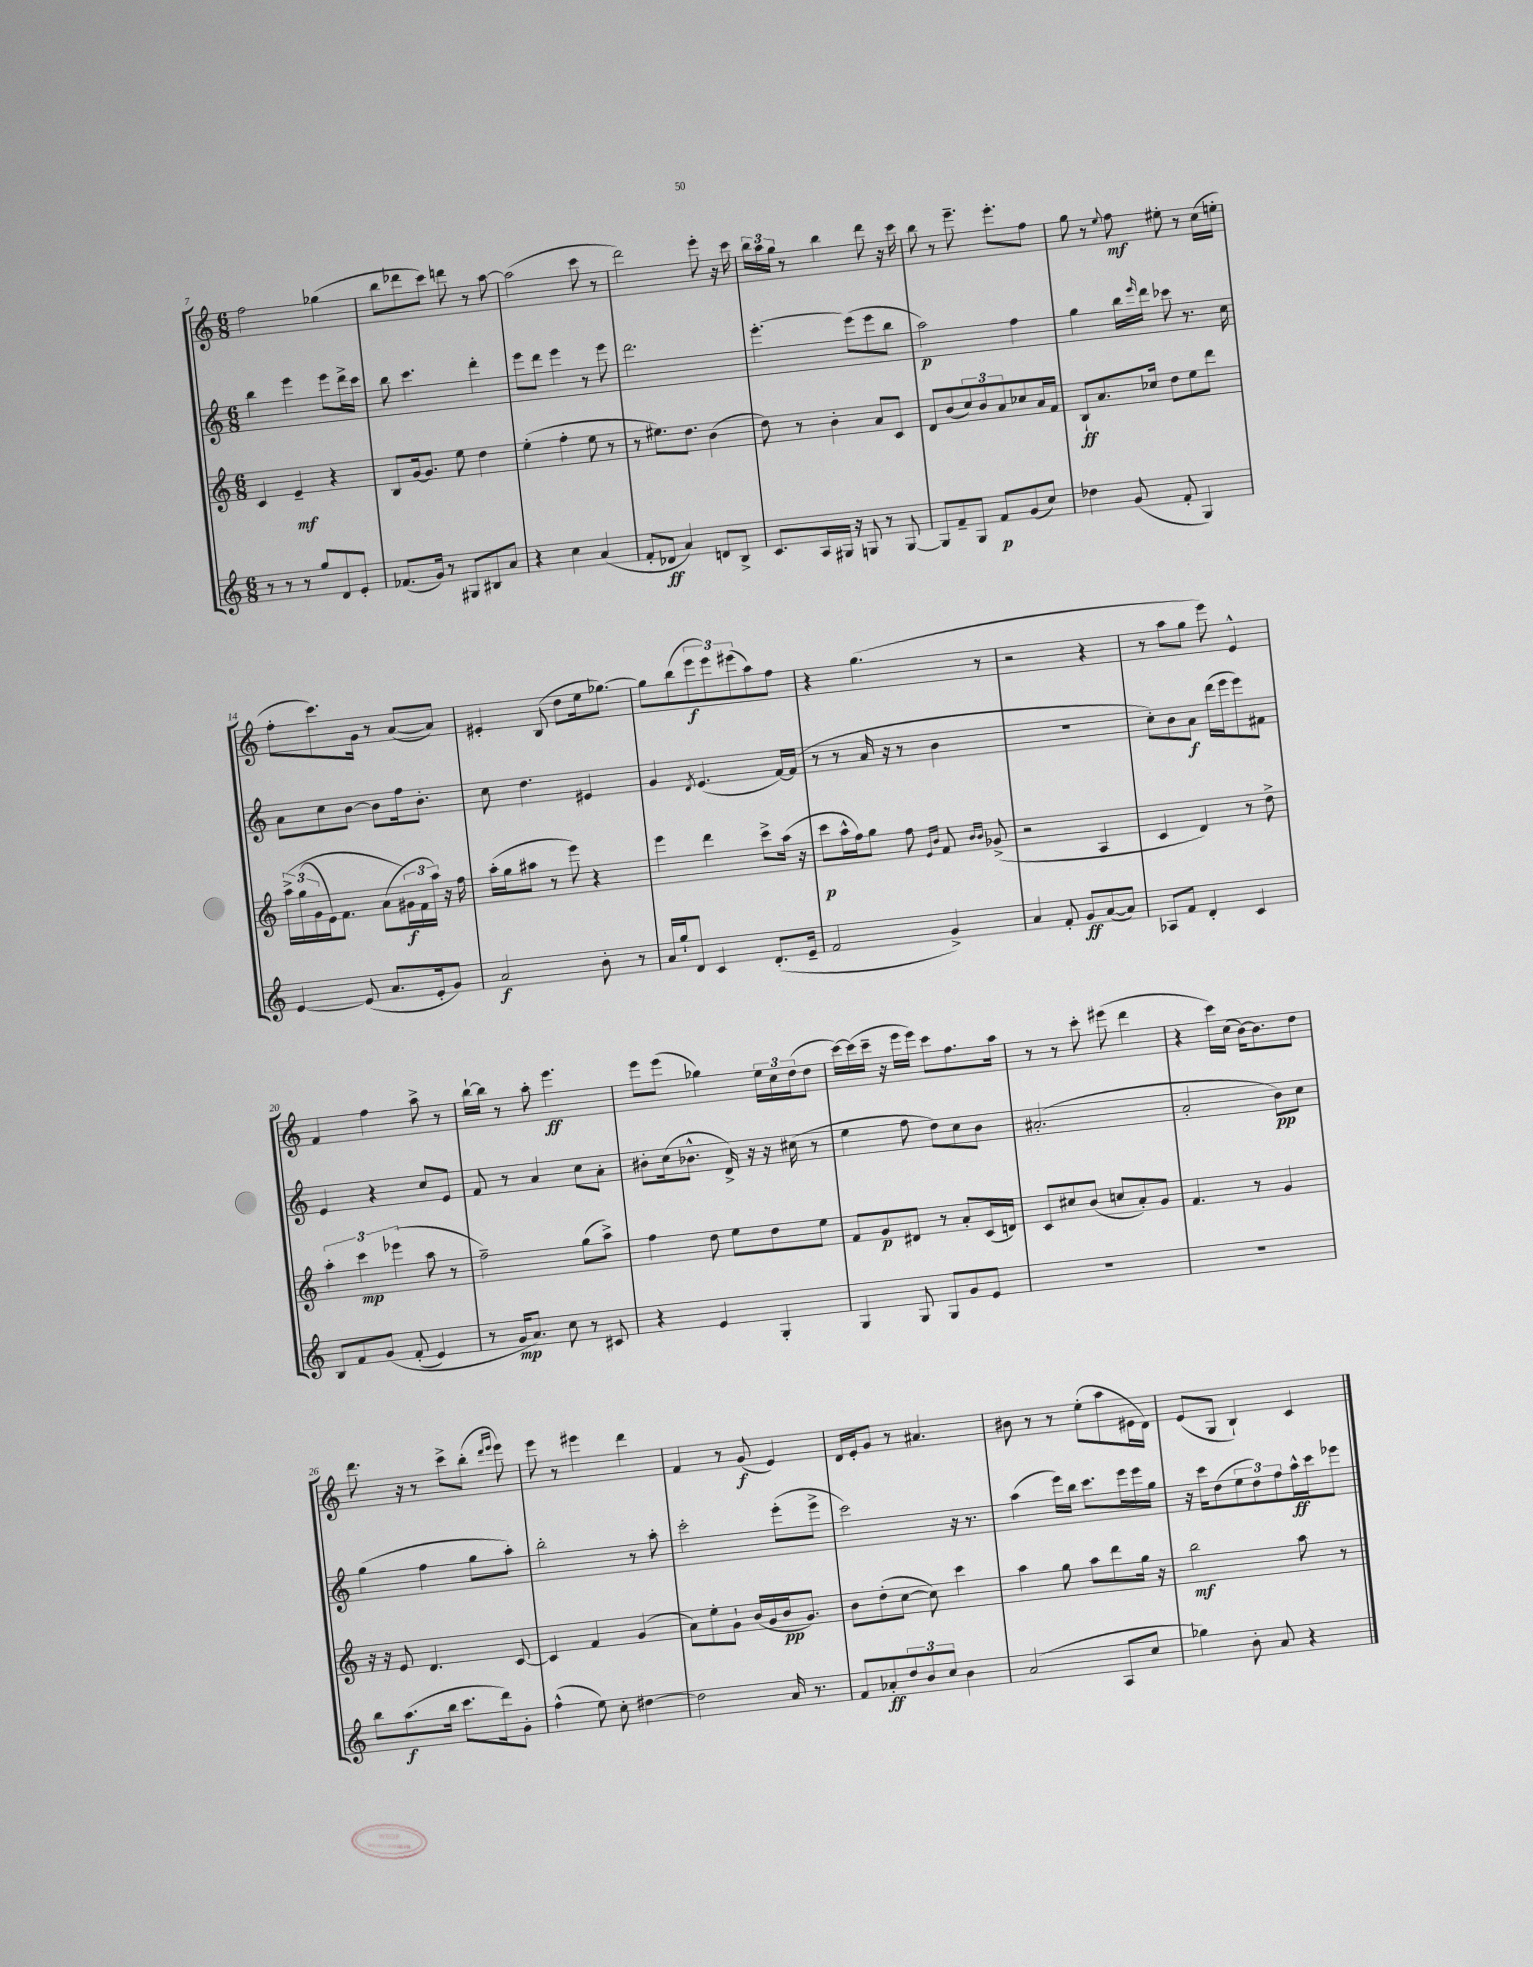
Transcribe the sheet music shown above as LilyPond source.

<<
\new StaffGroup <<
\new Staff = "s0" {
    \clef treble \key c \major \numericTimeSignature \time 6/8
    f''2 ges''4( |
    b''8 des'''8 c'''8) d'''8 r8 a''8~ |
    a''2( c'''8 r8 |
    d'''2) e'''8-. r16 c'''16 |
    \tuplet 3/2 { b''16 a''16 g''16 } r8 b''4 d'''8 r16 c'''16 |
    b''8 r8 e'''8.-- e'''8.-. f''8 |
    g''8 r8 \appoggiatura { e''8 } f''8\mf eis''8-. r8 c''16( e''16-. |
    f''8-. c'''8.) g'16 r8 a'8~( a'8) |
    eis'4-. b8( d''8 e''16 ges''8.~) |
    ges''8 b''8( \tuplet 3/2 { e'''8\f e'''8) eis'''8( } a''8) f''8 |
    r4 g''4.( r8 |
    r2 r4 |
    r8 a''8 g''8 e'''8) e'4-^ |
    f'4 f''4 a''8-> r8 |
    b''16~-! b''16 r8 a''8-. e'''4.\ff |
    e'''8 e'''8( ges''4) \tuplet 3/2 { e''16 c''16 d''16( } d''8 |
    c'''16~) c'''16( c'''16-- r16 e'''16 e'''16) c'''8 f''8. a''16 |
    r8 r8 c'''8-. eis'''8( d'''4 |
    r4 c'''16) c''16( b'16~) b'8. d''8 |
    d'''8. r16 r8 c'''8-> b''8-.( \grace { d'''16 e'''16 } e'''8) |
    e'''8 r8 eis'''4 d'''4 |
    f'4 r8 g'8\f( e'4) |
    d'16 e'16-. g'8 r8 ais'4. |
    bis'8 r8 r8 e''8-.( a''8 eis'16 d'16) |
    e'8( g8 b4-!) c'4 \bar "|." |
}
\new Staff = "s1" {
    \clef treble \key c \major \numericTimeSignature \time 6/8
    b''4 e'''4 e'''8 d'''16-> c'''16 |
    b''8 c'''4. d'''4-. |
    e'''8 d'''8 e'''4 r8 e'''8 |
    d'''2. |
    e'''4.~-. e'''8( e'''8 b''8 |
    a''2\p) f''4 |
    g''4 b''16 \grace { e'''16 } d'''16 ces'''8 r8. c''16 |
    a'8 c''8 b'8~ b'8 f''16 b'8.-. |
    c''8 d''4. eis'4 |
    g'4 \acciaccatura { d'8 } e'4.( f'16~) f'16( |
    r8 r8 a'16 r16 r8 b'4 |
    R2. |
    c''8-.) b'8 a'8\f d'''16( e'''16 e'''8) fis'8 |
    e'4 r4 c''8 e'8 |
    f'8 r8 a'4 c''8 a'8-. |
    bis'8-. c''16( bes'8.-^ d'16->) r16 r16 cis''16( r8 |
    e''4 f''8 d''8) c''8 b'8 |
    ais'2.-.( |
    a'2-. b'8\pp) c''8 |
    g''4( f''4 g''8 a''8-.) |
    b''2-. r8 a''8-. |
    c'''2-. e'''8-.( e'''8-> |
    c'''2) r16 r8. |
    a''4( e'''16) b''16 c'''8. e'''16 e'''16 g''16 |
    r16 c'''16 d''8( \tuplet 3/2 { e''8 d''8) f''8 } a''16-^\ff c'''16 ees'''8 \bar "|." |
}
\new Staff = "s2" {
    \clef treble \key c \major \numericTimeSignature \time 6/8
    c'4 e'4--\mf r4 |
    b8 g'16~ g'8. e''8 d''4 |
    e''4-.( f''4-. e''8 r8 |
    r8 eis''8.) d''8. b'4( |
    d''8) r8 b'4-. a'8 c'8 |
    d'8 b'8( \tuplet 3/2 { c''8) b'8 a'8 } ces''8 a'16 f'16 |
    b8-!\ff a'8. ces''16 d''8 e''8 d'''8 |
    \tuplet 3/2 { a''16->\( g''16( g'16 } e'16) f'8. a'8( \tuplet 3/2 { gis'16\f\) f'16 a''16) } r16 f''16 |
    a''16-.( g''16 ais''8 r8 e'''8) r4 |
    e'''4 d'''4 c'''8-> a''16( r16 |
    c'''8\p a''16-^ f''16) g''8 f''8 \grace { e'16 b'16 } f'8 \grace { b'16 b'16 } ges'8->( |
    r2 a4 |
    c'4 d'4) r8 d''8-> |
    \tuplet 3/2 { a''4-. c'''4\mp ees'''4( } a''8 r8 |
    f''2--) g''8( a''8->) |
    f''4 d''8 e''8 d''8 e''8 |
    f'8 g'8\p dis'8 r8 a'8-. c'16( d'16) |
    c'8 cis''8 b'8( c''8 a'8-.) g'8 |
    f'4. r8 g'4 |
    r16 r16 e'8 d'4. c'8~ |
    c'4 f'4 g'4( |
    a'8) e''8-. g'8-! b'16( g'16 b'16\pp g'8.) |
    b'8 d''8-.( c''8~ c''8) c'''4 |
    a''4 g''8 a''8 d'''8 g''16 r16 |
    b''2\mf a''8 r8 \bar "|." |
}
\new Staff = "s3" {
    \clef treble \key c \major \numericTimeSignature \time 6/8
    r8 r8 r8 g''8 d'8 e'8-. |
    fes'8.( g'16) r8 gis8 bis8 a'8 |
    r4 c''4 a'4( |
    f'8-. des'8\ff a'4) d'8 b8-> |
    c'8. a16 gis16 r16 g8 r8 g8~ |
    g8 f'8-- g8 f'8\p g'8( c''8) |
    des''4 g'8( f'8-. g4) |
    e'4~ e'8( a'8. e'16-. g'8) |
    a'2\f b'8-. r8 |
    a'16 g''16-! d'8 c'4 d'8.-.( e'16-- |
    f'2 g'4->) |
    a'4 f'8-. g'8\ff a'8~( a'8) |
    aes8 f'8 d'4-. c'4 |
    b8 f'8 g'8\( f'8-.( e'4) |
    r8 g'16\mp a'8.\) c''8 r8 cis'8 |
    r4 e'4 g4-. |
    g4 g8 g8 g'8 e'8 |
    R2. |
    R2. |
    b''8 a''8.\f( b''16 c'''8. d'''16) g'8-. |
    f''4-^( e''8) c''8-. dis''4~ |
    dis''2 a'16 r8. |
    f'8 aes'8-.\ff \tuplet 3/2 { d''8 b'8 c''8 } b'4 |
    a'2( a8 c''8 |
    ges''4) b'8-. a'8 r4 \bar "|." |
}
>>
>>
\layout { \context { \Score currentBarNumber = #7 } }
